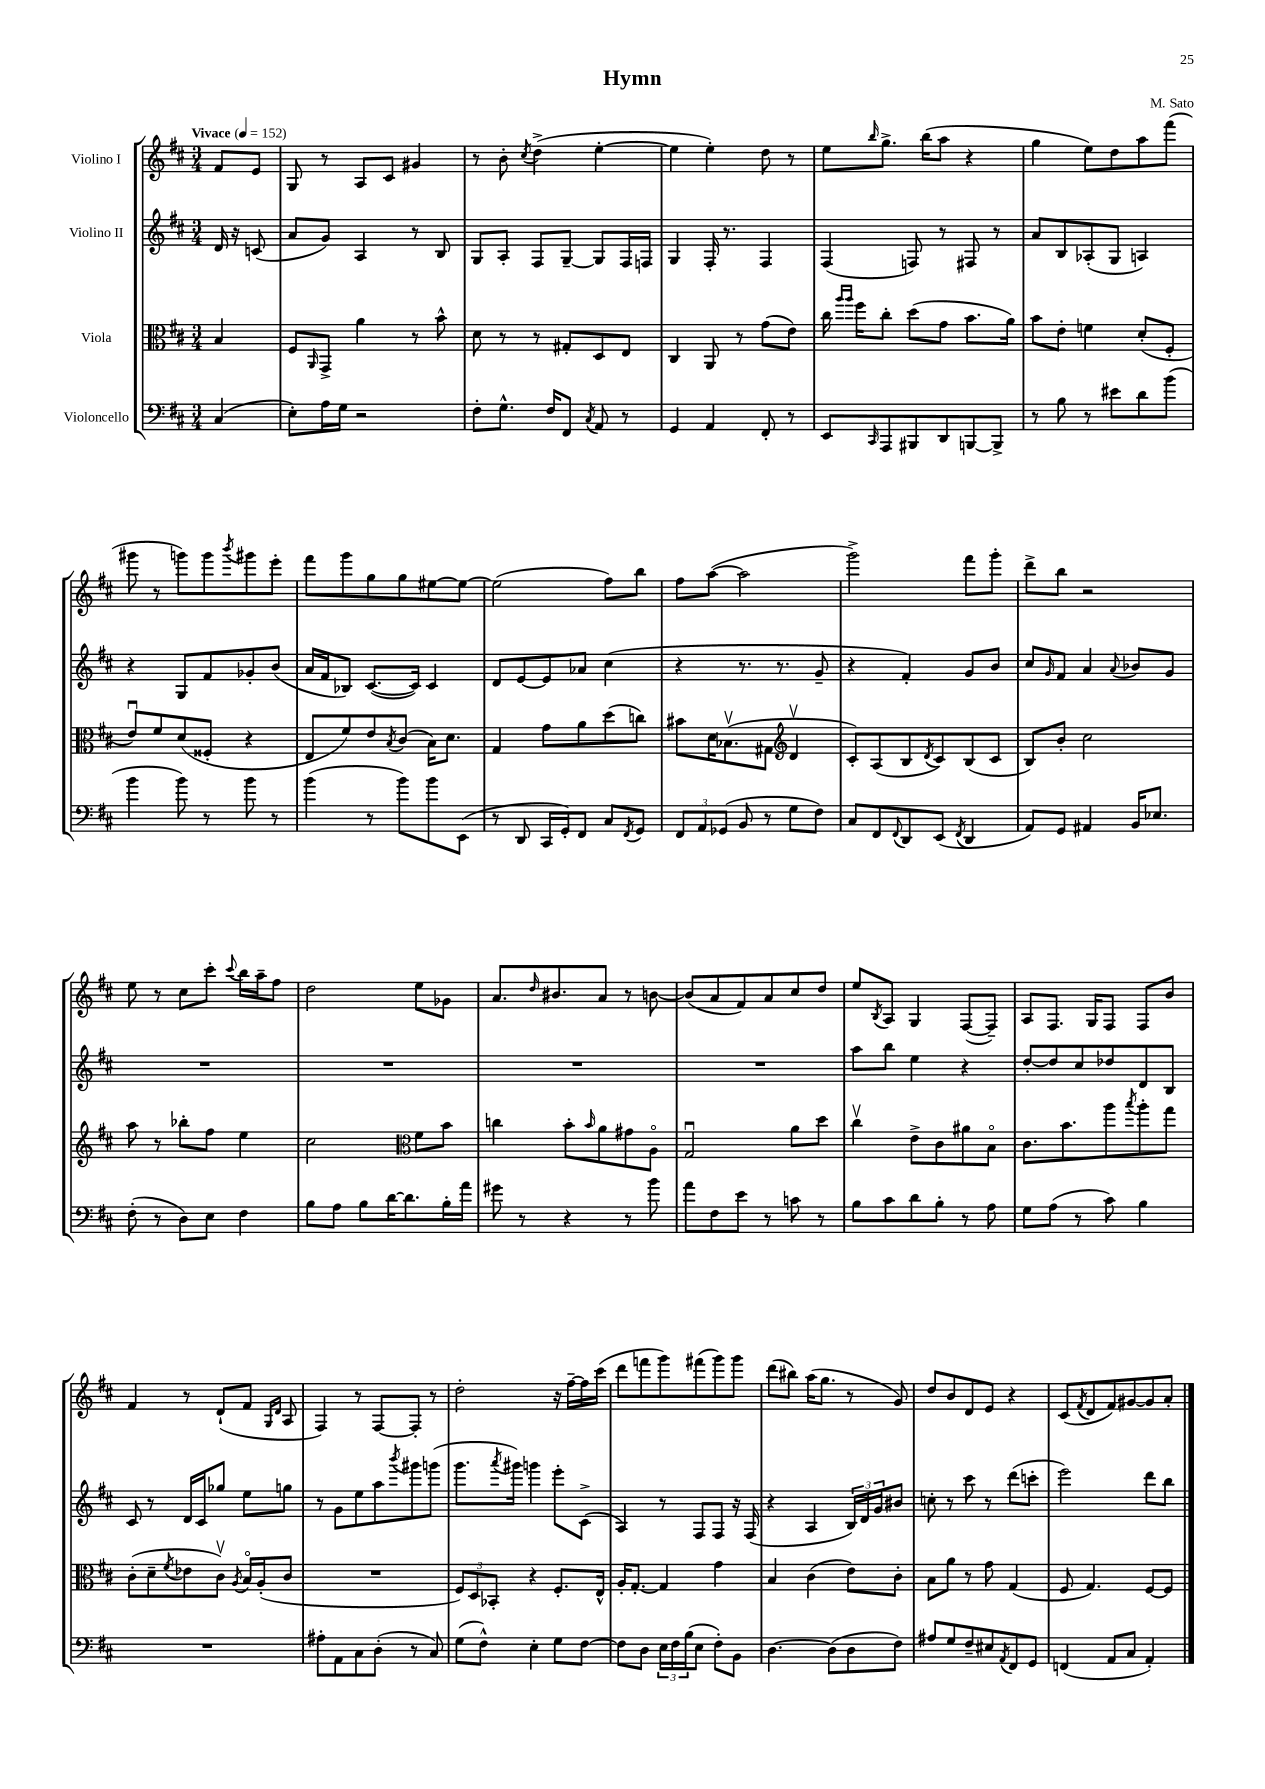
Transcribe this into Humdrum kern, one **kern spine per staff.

**kern	**kern	**kern	**kern
*staff4	*staff3	*staff2	*staff1
*clefF4	*clefC3	*clefG2	*clefG2
*k[f#c#]	*k[f#c#]	*k[f#c#]	*k[f#c#]
*M3/4	*M3/4	*M3/4	*M3/4
*MM152	*MM152	*MM152	*MM152
(4C#	4B	16d	8f#
.	.	16r	.
.	.	(8c	8e
=	=	=	=
8E')	8F#	8a	8G
.	16qqAA	.	.
16A	8GG^	8g)	8r
16G	.	.	.
2r	4a	4A	8A
.	.	.	8c#
.	8r	8r	4g#
.	8b^^	8B	.
=	=	=	=
8F#'	8d	8G	8r
8.G^^	8r	8A'	8b'
.	.	.	8qcc#
.	8r	8F#	(4dd^
16F#	.	.	.
8FF#	8G#'	[8G~	.
8qC#	.	.	.
8AA	8D	8G]	[4ee'
8r	8E	16F#	.
.	.	16F	.
=	=	=	=
4GG	4C#	4G	4ee]
4AA	8AA	16F#'	4ee')
.	.	8.r	.
.	8r	.	.
8FF#'	(8g	4F#	8dd
8r	8e)	.	8r
=	=	=	=
8EE	16cc#	(4F#	8ee
.	16qqaa	.	.
.	16qqaa	.	.
.	16ff#	.	.
16qqCC#	.	.	16qqbb
8AAA	8cc#'	.	8.gg^
8BBB#	(8dd	8F)	.
.	.	.	(16bb
8DD	8g	8r	8aa
[8BBB	8.b	8F#	4r
8BBB^]	.	8r	.
.	16a)	.	.
=	=	=	=
8r	8b	8a	4gg
8B	8e'	8B	.
8r	4f	(8A-'	8ee)
8e#	.	8G	8dd
8d	(8d'	4A)	8aa
(8b	8F#'	.	(8fff#
=	=	=	=
4b	8eu)	4r	8ggg#
.	8f#	.	8r
8b)	(8d	8G	8ggg)
8r	8F##'	8f#	8ggg
.	.	.	8qbbb
8b	4r	8g-'	8ggg#
8r	.	(8b	8eee'
=	=	=	=
(4b	8E	16a	8fff#
.	.	16f#	.
.	8f#)	8B-)	8ggg
8r	8e	([8.c#	8gg
.	8qB	.	.
8b)	(8c#	.	8gg
.	.	16c#])	.
8b	16B)	4c#	[8ee#
.	8.d	.	.
(8EE	.	.	8ee#_
=	=	=	=
8r	4G	8d	(2ee#]
8DD	.	[8e	.
16CC#	8g	8e]	.
16GG')	.	.	.
8FF#	8a	8a-	.
8C#	(8dd	(4cc#	8ff#)
8qFF#	.	.	.
8GG	8cc)	.	8bb
=	=	=	=
12FF#	8b#	4r	8ff#
12AA	.	.	.
.	16d	.	([8aa
(12GG-	.	.	.
.	(8.B-v	.	.
8BB	.	8.r	2aa]
8r	8G#	.	.
.	.	8.r	.
*	*clefG2	*	*
8G	4dv	.	.
8F#)	.	8g~	.
=	=	=	=
8C#	8c#')	4r	2ggg^)
8FF#	(8A	.	.
8qqFF#	.	.	.
8DD	8B	4f#')	.
.	8qd	.	.
(8EE	8c#)	.	.
8qFF#	.	.	.
4DD	(8B	8g	8fff#
.	8c#	8b	8ggg'
=	=	=	=
8AA)	8B)	8cc#	8ddd^
.	.	16qqg	.
8GG	8b'	8f#	8bb
4AA#	2cc#	4a	2r
.	.	8qqa	.
16BB	.	8b-	.
8.E-	.	.	.
.	.	8g	.
=	=	=	=
(8F#'	8aa	2.r	8ee
8r	8r	.	8r
8D)	8bb-'	.	8cc#
8E	8ff#	.	8ccc#'
.	.	.	8qqccc#
4F#	4ee	.	16bb
.	.	.	16aa~
.	.	.	8ff#
=	=	=	=
8B	2cc#	2.r	2dd
8A	.	.	.
8B	.	.	.
[16d	.	.	.
8.d]	.	.	.
*	*clefC3	*	*
.	8f#	.	8ee
16B'	8b	.	8g-
16a	.	.	.
=	=	=	=
8g#	4cc	2.r	8.a
8r	.	.	.
.	.	.	16qqdd
.	.	.	8.b#
4r	8b'	.	.
.	16qqb	.	.
.	8a	.	8a
8r	8g#	.	8r
8b	8Ao	.	[8b
=	=	=	=
8a	2Gu	2.r	(8b]
8F#	.	.	8a
8e	.	.	8f#)
8r	.	.	8a
8c	8a	.	8cc#
8r	8dd	.	8dd
=	=	=	=
8B	4cc#v	8aa	8ee
.	.	.	8qB
8c#	.	8bb	8A
8d	8e^	4ee	4G
8B'	8c#	.	.
8r	8a#	4r	([8F#
8A	8Bo	.	8F#~])
=	=	=	=
8G	8.c#	[8dd'	8A
(8A	.	8dd]	8.F#
.	8.b	.	.
8r	.	8cc#	.
.	.	.	16G
8c#)	8aa	8dd-	8F#
.	8qbb	.	.
4B	8aa'	8d	8F#
.	8gg	8B	8b
=	=	=	=
2.r	(8c#'	8c#	4f#
.	8d~	8r	.
.	8qf#	.	.
.	8e-	16d	8r
.	.	16c#	.
.	8c#v)	8gg-	(8d`
.	8qA	.	.
.	16Bo	8ee	8f#
.	(16A'	.	.
.	.	.	16qqG
.	.	.	16qqd
.	8c#	8gg	8A
=	=	=	=
8A#'	2.r	8r	4F#)
8AA	.	8g	.
8C#	.	8ee	8r
(8D'	.	8aa	[8F#
.	.	8qbbb	.
8r	.	8ggg#	8F#']
8C#)	.	(8ggg	8r
=	=	=	=
(8G	12F#)	8.ggg	2dd'
.	12D	.	.
8F#^^)	.	.	.
.	12BB-'	.	.
.	.	8qaaa	.
.	.	16ggg#)	.
4E'	4r	4ggg	.
8G	8.F#'	8eee'	16r
.	.	.	[16ff#~
[8F#	.	(8c#^	16ff#]
.	16E^^	.	(16ccc#
=	=	=	=
8F#]	16A'	4A)	8ddd
.	[8.G'	.	.
8D	.	.	8fff
24E	4G]	8r	8ggg)
24F#	.	.	.
(24B	.	.	.
8E	.	8F#	(8fff#
8F#')	4g	8F#	8ggg)
8BB	.	16r	8ggg
.	.	(16F#	.
=	=	=	=
[4.D	4B	4r	(8ddd
.	.	.	8bb#)
.	(4c#	4A	(16aa
.	.	.	8.gg
(8D]	.	.	.
8D	8e)	24B)	8r
.	.	24d	.
.	.	24g	.
8F#)	8c#'	8b#	8g)
=	=	=	=
8A#	8B	8cc'	8dd
8G	8a	8r	8b
8F#~	8r	8ccc#	8d
8E#	8g	8r	8e
8qAA	.	.	.
8FF#	(4G	(8ddd	4r
8GG	.	8ccc'	.
=	=	=	=
(4FF	8F#	2eee)	(8c#
.	.	.	8qf#
.	4.G)	.	8d
8AA	.	.	8f#)
8C#	.	.	[8g#
4AA')	[8F#	8ddd	8g#]
.	8F#]	8bb	8a'
==	==	==	==
*-	*-	*-	*-
